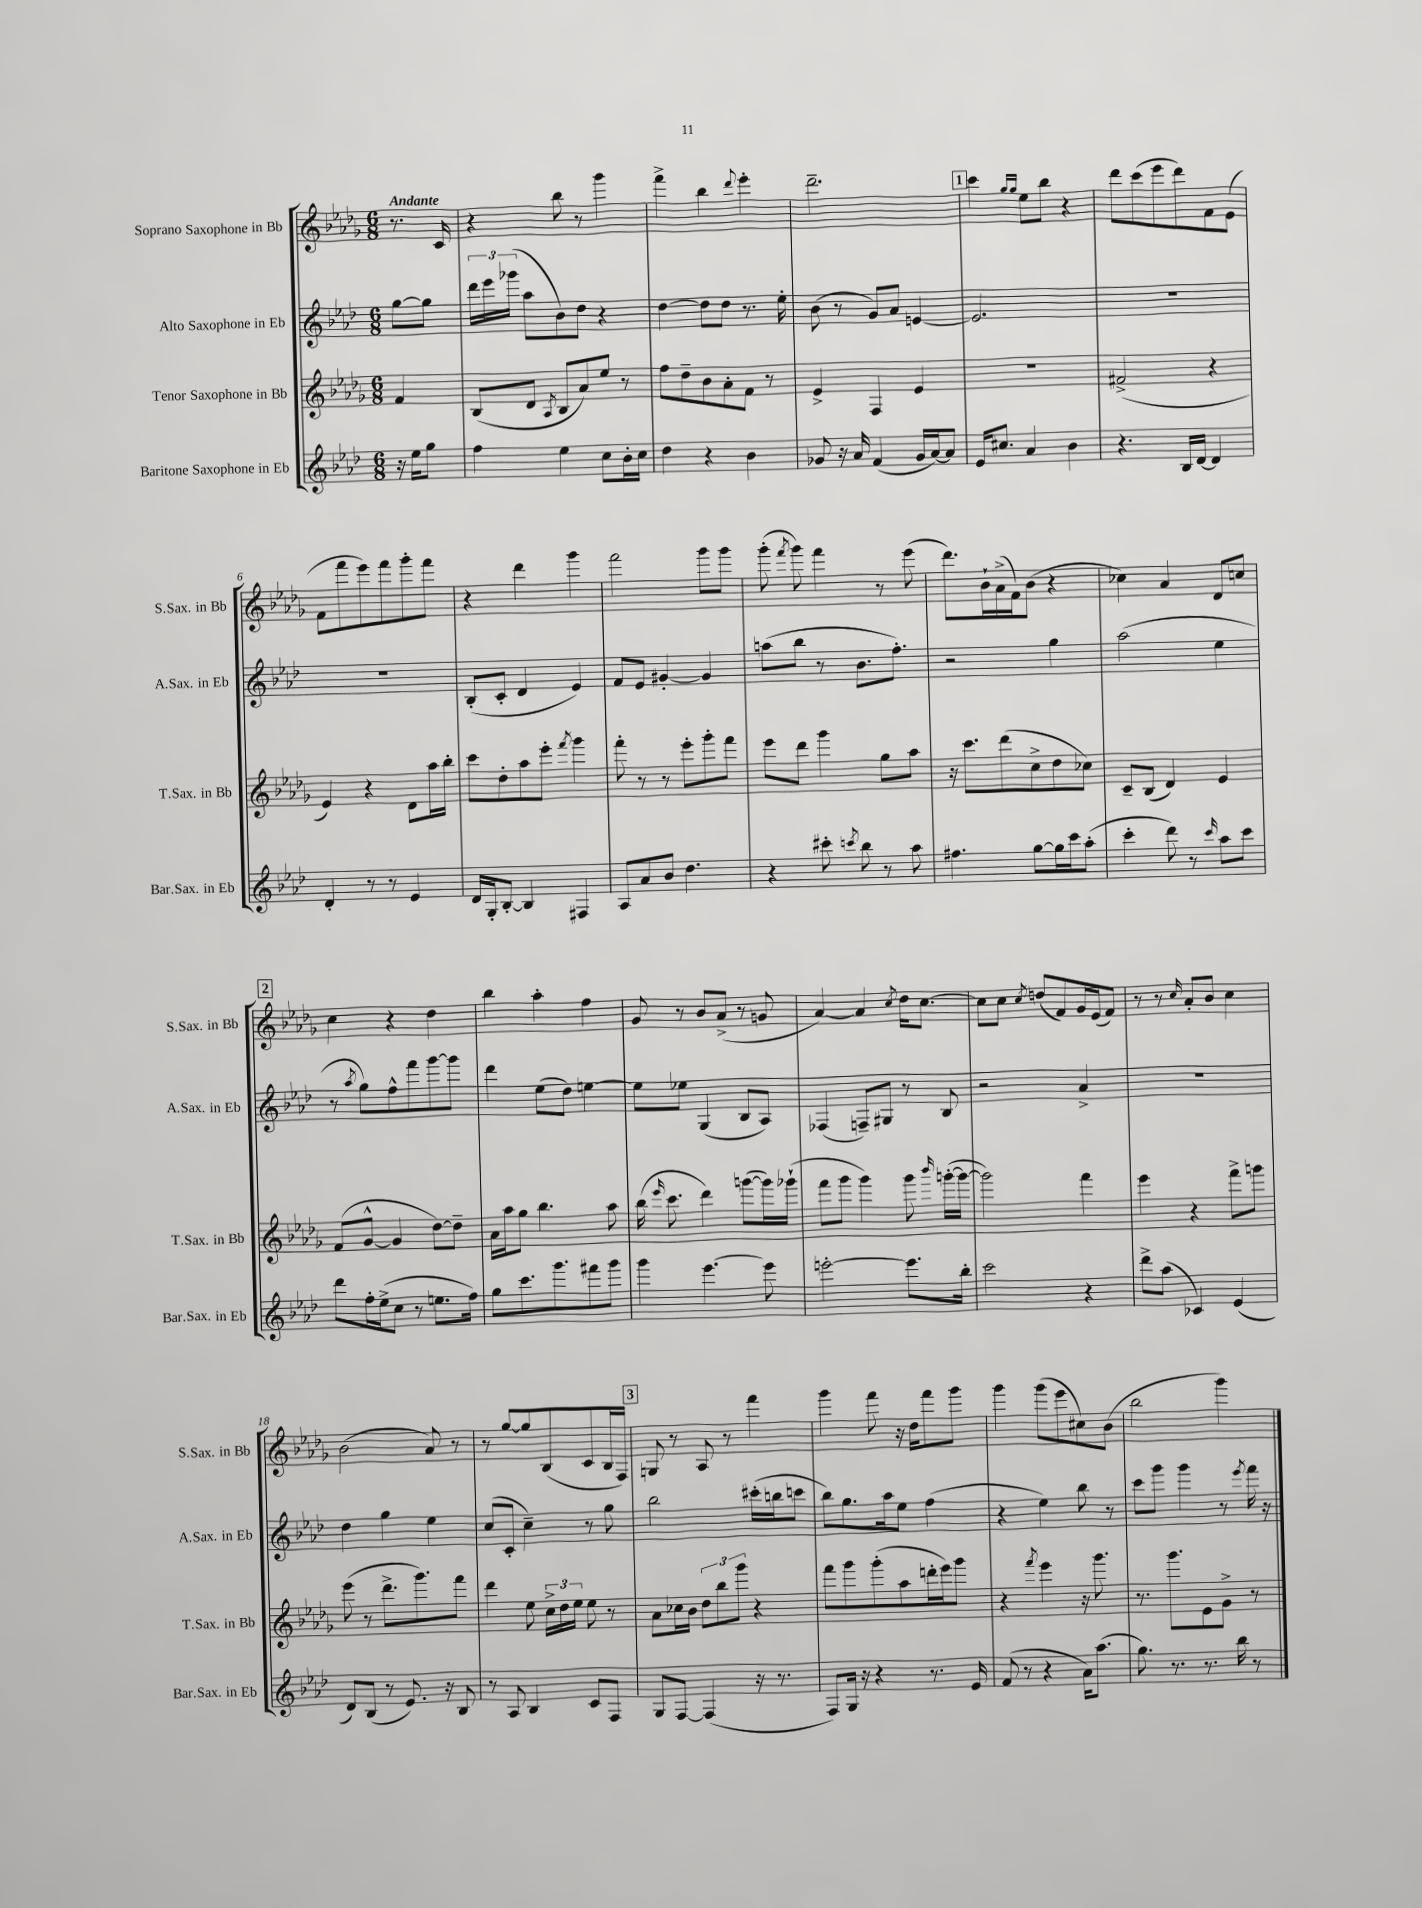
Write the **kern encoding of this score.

**kern	**kern	**kern	**kern
*staff4	*staff3	*staff2	*staff1
*clefG2	*clefG2	*clefG2	*clefG2
*k[b-e-a-d-]	*k[b-e-a-d-g-]	*k[b-e-a-d-]	*k[b-e-a-d-g-]
*M6/8	*M6/8	*M6/8	*M6/8
16r	4f	[8gg	8.r
16ee-	.	.	.
8gg	.	8gg]	.
.	.	.	16c
=	=	=	=
4ff	(8B-	24ddd-	4r
.	.	24eee-	.
.	.	(24ggg-	.
.	8d-	8aa-	.
.	8qA-	.	.
4ee-	8B-	8b-)	8bb-
.	8a-)	8dd-	8r
8cc	8ee-	4r	4ggg-
16b-'	8r	.	.
16cc	.	.	.
=	=	=	=
4dd-	8ff	[4dd-	4fff^
.	8dd-~	.	.
4r	8b-	8dd-]	4bb-
.	8a-'	8dd-	.
.	.	.	8qqddd-
4b-	8f	8.r	4eee-'
.	8r	.	.
.	.	16ee-'	.
=	=	=	=
8g-	4e-^	(8b-	2.ddd-~
16r	.	8r	.
16a-	.	.	.
(4f	4F	8g)	.
.	.	8a-	.
16g-	4e-	[4e	.
[16a-)	.	.	.
8a-]	.	.	.
=	=	=	=
16e-	2.r	2.e]	4ccc
8.cc#	.	.	.
.	.	.	16qqgg-
.	.	.	16qqgg-
4a-	.	.	8ee-
.	.	.	8bb-
4b-	.	.	4r
=	=	=	=
4.r	(2f#^	2.r	8ddd-
.	.	.	(8ccc
.	.	.	8eee-
16B-	.	.	8ddd-)
[16d-	.	.	.
4d-]	4r	.	8f
.	.	.	(8e-
=	=	=	=
4d-'	4e-)	2.r	8f
.	.	.	8fff
8r	4r	.	8eee-)
8r	.	.	8fff
4e-	8d-	.	8ggg-'
.	16aa-	.	8fff
.	16bb-'	.	.
=	=	=	=
16d-	8ccc	(8B-'	4r
16G'	.	.	.
[8B-'	8dd-'	8c'	.
4B-]	8aa-	4d-	4ddd-
.	8eee-'	.	.
.	8qfff	.	.
4F#	4ggg-	4e-)	4ggg-
=	=	=	=
8A-	8fff'	8f	2fff
8a-	8r	8e-	.
8b-	8r	[4g#'	.
4.dd-	8eee-'	.	.
.	8ggg-'	4g#]	8ggg-
.	8fff	.	8ggg-
=	=	=	=
4r	8eee-	(8aa	(8ggg-'
.	.	.	8qfff
.	8ddd-	8bb-	8ggg-)
8ccc#'	4ggg-	8r	4fff
8qccc	.	.	.
8bb-	.	8.b-	.
8r	8gg-	.	8r
.	.	8.ff')	.
8aa-	8aa-	.	(8eee-
=	=	=	=
4.ff#	16r	2r	8.ddd-)
.	8.ccc	.	.
.	.	.	16b-`
.	(8ddd-	.	(16a-^
.	.	.	16f)
[8gg	8cc^	.	(8b-
16gg]	8dd-	4gg	4r
16ccc	.	.	.
(8aa-'	8cc-)	.	.
=	=	=	=
4ccc'	8c~	(2aa-	4cc-)
.	(8B-	.	.
8ddd-)	4d-)	.	4a-
8r	.	.	.
16qqccc	.	.	.
8aa-	4e-	4ee-	8d-
8ccc	.	.	8cc
=	=	=	=
8ddd-	(8f	8r	4cc
.	.	8qaa-	.
16ff'	[8g-^^	8gg)	.
(16ee-^	.	.	.
8cc	4g-]	8ff^^	4r
8r	.	8fff	.
8.ee	[8dd-)	[8ggg	4dd-
.	8dd-~]	8ggg]	.
16ff)	.	.	.
=	=	=	=
8gg	16a-	4ddd-	4bb-
.	16aa-	.	.
8.ccc	8gg-	.	.
.	4.bb-	(8ee-	4aa-'
8.ggg	.	.	.
.	.	8dd-)	.
8fff#	.	[4ee	4ff
8ggg	8aa-	.	.
=	=	=	=
4ggg	(16bb-	8ee]	8g-
.	16qqeee-	.	.
.	8.ccc	.	.
.	.	8ee-	8r
[4.eee-	4ddd-)	(4G	8b-
.	.	.	(8a-^
.	([8ggg	8B-	8r
8eee-]	16ggg])	8A-)	8g
.	(16ggg-`	.	.
=	=	=	=
[2eee'	8fff	(4F-	[4a-)
.	8ggg-	.	.
.	4ggg-)	8F~)	4a-]
.	.	8G#	.
.	.	.	8qcc
8.eee]	8ggg-	8r	16dd-
.	.	.	[8.cc
.	16qqbbb-	.	.
.	([16ggg'	8B-	.
16bb-'	16ggg_	.	.
=	=	=	=
2ccc	2ggg])	2r	8cc]
.	.	.	8cc
.	.	.	8qcc
.	.	.	(8dd
.	.	.	8f)
4r	4fff	4a-^	16g-
.	.	.	(16e-
.	.	.	8f)
=	=	=	=
8ddd-^	4eee-	2.r	8r
(8aa-	.	.	8r
.	.	.	16qqcc
4c-)	4r	.	8a-'
.	.	.	8b-
(4e-	8fff^	.	4cc
.	8ggg	.	.
=	=	=	=
8d-)	(8eee-	4dd-	(2b-
(8B-	8r	.	.
8r	8.ddd-^	4gg	.
8.e-)	.	.	.
.	8.ggg-)	.	.
.	.	4ee-	8a-)
16r	.	.	.
8B-	8fff	.	8r
=	=	=	=
8r	4ddd-	(8cc	8r
8A-	.	8c'	[8gg-
4B-	8ee-	4cc~)	8gg-]
.	24cc^	.	(8B-
.	24dd-	.	.
.	24ee-	.	.
8c	8ee-	8r	8c
8F	8r	8gg	16B-
.	.	.	16F)
=	=	=	=
8G	8a-	2bb-	8G
[8F	16cc-	.	8r
.	16b-	.	.
(4F]	12dd-	.	8A-
.	12bb-	.	.
.	.	.	8r
.	12ggg-	.	.
16r	4r	(16ccc#'	4fff
8.r	.	16bb	.
.	.	8ccc	.
=	=	=	=
8F)	8fff	8bb-)	4ggg-
16G	8ggg-	8.gg	.
16r	.	.	.
4r	(8ggg-'	.	8fff
.	.	16aa-	.
.	8aa-	8ee-	16r
.	.	.	16dd-
8.r	16ddd'	(4ff	8fff
.	16eee-)	.	.
.	8ggg-	.	8ggg-
16e-	.	.	.
=	=	=	=
(8f	4r	4r	4ggg-
8r	.	.	.
.	8qfff	.	.
4r	4eee-	4ee-)	(8ggg-
.	.	.	8eee-
16a-)	16r	8bb-	8cc#)
(8.aa-	8.ggg-	.	.
.	.	8r	(8b-
=	=	=	=
8.gg)	8.r	8ccc	2bb-
.	.	8ggg	.
8.r	8.ggg-	.	.
.	.	4ggg	.
8.r	8e-	.	.
.	8g-^	8r	4ggg-)
16bb-	.	.	.
.	.	8qeee-	.
8r	8r	16fff	.
.	.	16r	.
==	==	==	==
*-	*-	*-	*-
